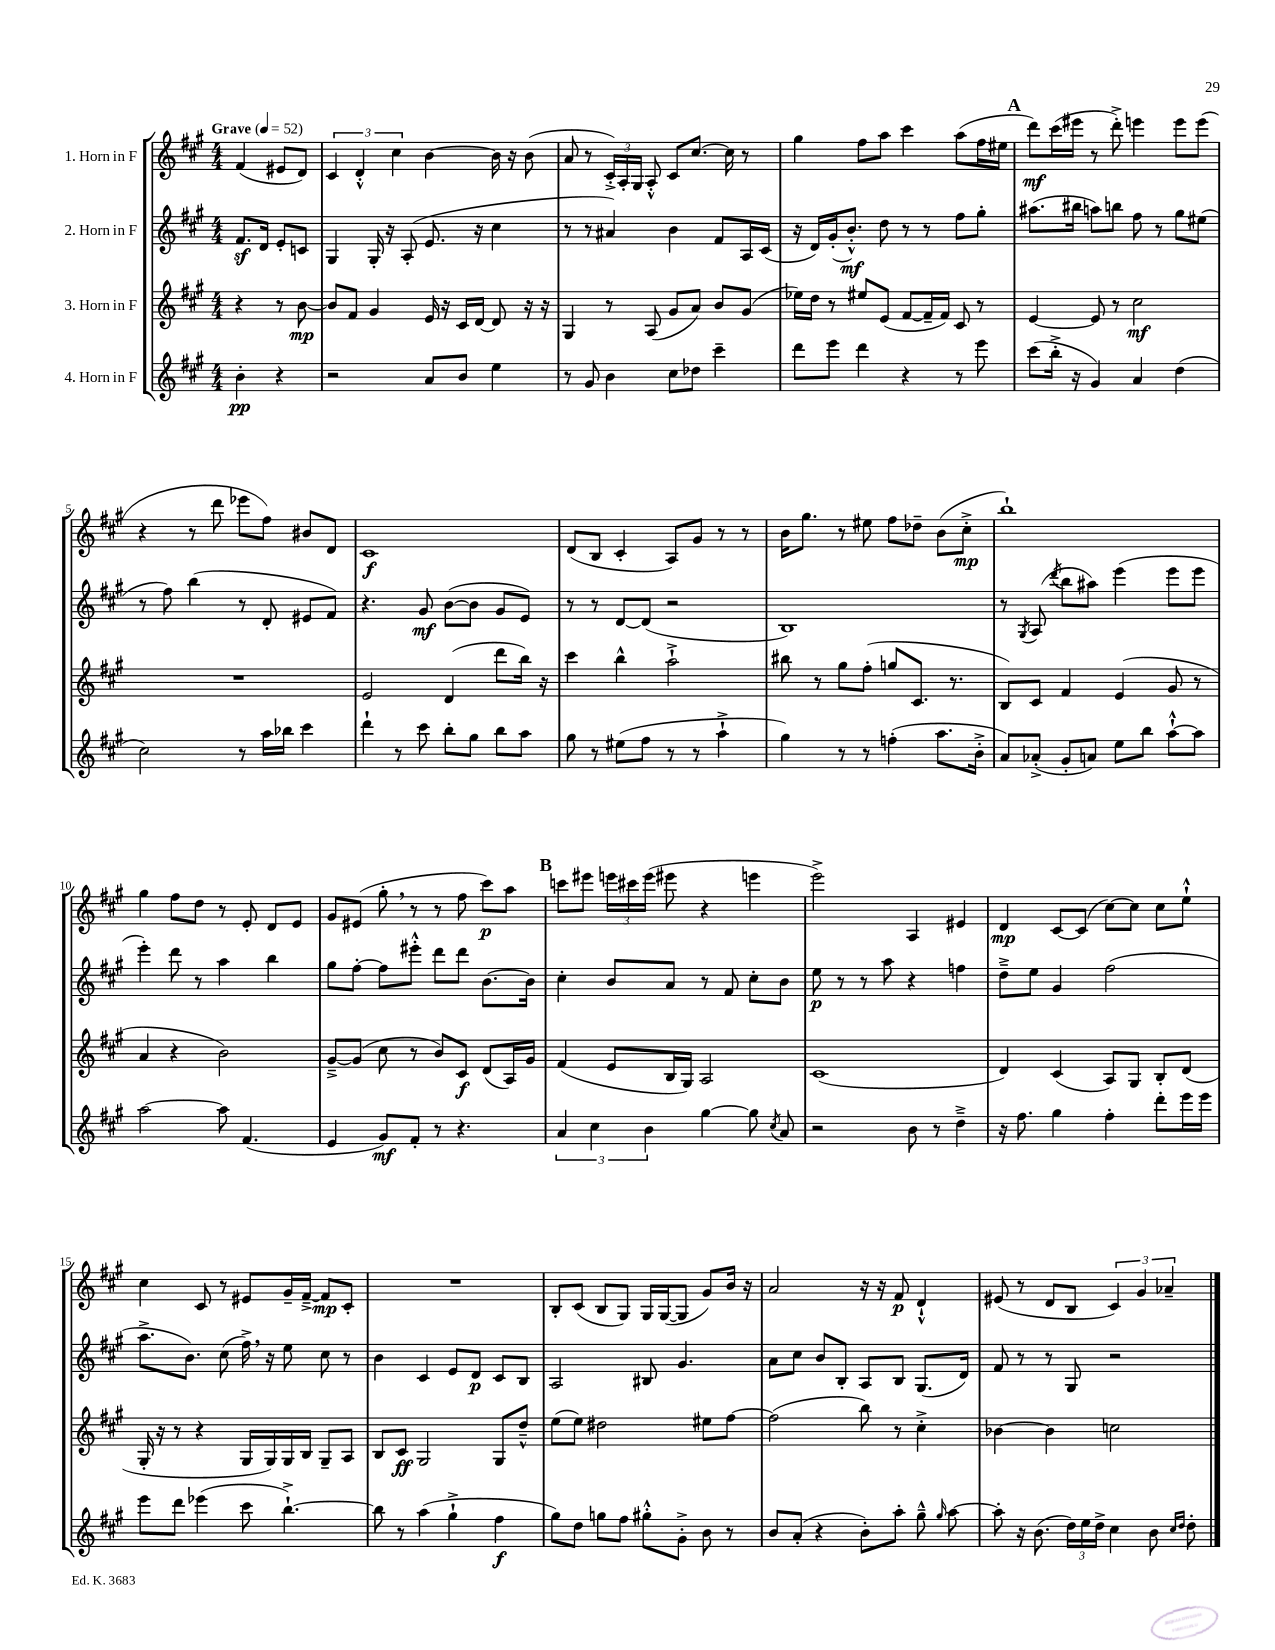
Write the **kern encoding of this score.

**kern	**dynam	**kern	**dynam	**kern	**dynam	**kern	**dynam
*part4	*part4	*part3	*part3	*part2	*part2	*part1	*part1
*staff4	*staff4	*staff3	*staff3	*staff2	*staff2	*staff1	*staff1
*I"4. Horn in F	*	*I"3. Horn in F	*	*I"2. Horn in F	*	*I"1. Horn in F	*
*clefG2	*	*clefG2	*	*clefG2	*	*clefG2	*
*k[f#c#g#]	*	*k[f#c#g#]	*	*k[f#c#g#]	*	*k[f#c#g#]	*
*M4/4	*	*M4/4	*	*M4/4	*	*M4/4	*
*MM52	*	*MM52	*	*MM52	*	*MM52	*
=	=	=	=	=	=	=	=
!	!	!	!	!	!	!LO:TX:a:B:t=Grave	!
4b'\	pp	4r	.	8.f#z/L	.	(4f#/	.
.	.	.	.	16d/Jk	.	.	.
4r	.	8r	.	8e'/L	.	8e#X/L	.
.	.	[8b\	mp	8cn/J	.	8d/J)	.
=1	=1	=1	=1	=1	=1	=1	=1
2r	.	8b/L]	.	4G#/	.	6c#/	.
.	.	8f#/J	.	.	.	.	.
.	.	.	.	.	.	6d'^^/	.
.	.	4g#/	.	16G#'/	.	.	.
.	.	.	.	16r	.	.	.
.	.	.	.	.	.	6cc#\	.
.	.	.	.	(8A'/	.	.	.
8a/L	.	16e/	.	8.e/	.	[4b\	.
.	.	16r	.	.	.	.	.
8b/J	.	16c#/LL	.	.	.	.	.
.	.	[16d/JJ	.	16r	.	.	.
4ee\	.	8d/]	.	4cc#\	.	16b\]	.
.	.	.	.	.	.	16r	.
.	.	16r	.	.	.	(8b\	.
.	.	16r	.	.	.	.	.
=2	=2	=2	=2	=2	=2	=2	=2
8r	.	4G#/	.	8r	.	8a/	.
8g#/	.	.	.	8r	.	8r	.
4b\	.	8r	.	4a#X/)	.	24c#'^/LL)	.
.	.	.	.	.	.	24A'/	.
.	.	.	.	.	.	24G#/JJ	.
.	.	(8A/	.	.	.	8A'^^/	.
8cc#\L	.	8g#/L	.	4b\	.	8c#/L	.
8dd-X\J	.	8a/J)	.	.	.	[8.cc#/J	.
4ccc#~\	.	8b/L	.	8f#/L	.	.	.
.	.	.	.	.	.	16cc#\]	.
.	.	(8g#/J	.	16A/L	.	8r	.
.	.	.	.	(16c#/JJ	.	.	.
=3	=3	=3	=3	=3	=3	=3	=3
8ddd\L	.	16ee-X\LL)	.	16r	.	4gg#\	.
.	.	16dd\JJ	.	16d/LL)	.	.	.
8eee\J	.	8r	.	(16g#'/J	.	.	.
.	.	.	.	8.b'^^/J)	mf	.	.
4ddd\	.	8ee#X/L	.	.	.	8ff#\L	.
.	.	(8e/J	.	8dd\	.	8aa\J	.
4r	.	[8f#/L	.	8r	.	4ccc#\	.
.	.	16f#~/L]	.	8r	.	.	.
.	.	16f#/JJ)	.	.	.	.	.
8r	.	8c#/	.	8ff#\L	.	(8aa\L	.
8eee\	.	8r	.	8gg#'\J	.	16ff#\L	.
.	.	.	.	.	.	16ee#X\JJ	.
!!LO:REH:place=s1:t=A
=4	=4	=4	=4	=4	=4	=4	=4
(8ccc#\L	.	[4e/	.	(8.aa#X\L	.	8ddd\L)	mf
16bb'^\Jk	.	.	.	.	.	(16ccc#\L	.
16r	.	.	.	16bb#X\Jk	.	16eee#X\JJ	.
4g#/)	.	8e/]	.	8aan\L)	.	8r	.
.	.	8r	.	8bbn\J	.	8ddd'^\)	.
4a/	.	2cc#\	mf	8ff#\	.	4eeen\	.
.	.	.	.	8r	.	.	.
(4dd\	.	.	.	8gg#\L	.	8eee\L	.
.	.	.	.	(8ee#X\J	.	(8eee\J	.
!!LO:LB:g=z
=5	=5	=5	=5	=5	=5	=5	=5
2cc#\)	.	1r	.	8r	.	4r	.
.	.	.	.	8ff#\)	.	.	.
.	.	.	.	(4bb\	.	8r	.
.	.	.	.	.	.	8ddd\	.
8r	.	.	.	8r	.	8eee-X\L	.
16aa\LL	.	.	.	8d'/	.	8ff#\J)	.
16bb-X\JJ	.	.	.	.	.	.	.
4ccc#\	.	.	.	8e#X/L	.	8b#X/L	.
.	.	.	.	8f#/J)	.	8d/J	.
=6	=6	=6	=6	=6	=6	=6	=6
4ddd`\	.	2e/	.	4.r	.	1c#	f
8r	.	.	.	.	.	.	.
8ccc#\	.	.	.	8g#/	mf	.	.
8bb'\L	.	(4d/	.	([8b\L	.	.	.
8gg#\J	.	.	.	8b\J]	.	.	.
8bb\L	.	8ddd\L	.	8g#/L	.	.	.
8aa\J	.	16bb\Jk)	.	8e/J)	.	.	.
.	.	16r	.	.	.	.	.
=7	=7	=7	=7	=7	=7	=7	=7
8gg#\	.	4ccc#\	.	8r	.	(8d/L	.
8r	.	.	.	8r	.	8B/J	.
(8ee#X\L	.	4bb^^\	.	[8d/L	.	4c#'/	.
8ff#\J	.	.	.	(8d/J]	.	.	.
8r	.	2aa`^\	.	2r	.	8A/L)	.
8r	.	.	.	.	.	8g#/J	.
4aa`^\	.	.	.	.	.	8r	.
.	.	.	.	.	.	8r	.
=8	=8	=8	=8	=8	=8	=8	=8
4gg#\)	.	8bb#X\	.	1B)	.	16b\KL	.
.	.	.	.	.	.	8.gg#\J	.
.	.	8r	.	.	.	.	.
8r	.	8gg#\L	.	.	.	8r	.
8r	.	(8ff#'\J	.	.	.	8ee#X\	.
(4ffn'\	.	8ggn/L	.	.	.	8ff#\L	.
.	.	8.c#/J	.	.	.	8dd-X~\J	.
8.aa\L	.	.	.	.	.	(8b\L	.
.	.	8.r	.	.	.	.	.
.	.	.	.	.	.	8cc#'^\J	mp
16b'^\Jk	.	.	.	.	.	.	.
=9	=9	=9	=9	=9	=9	=9	=9
8a/L)	.	8B/L)	.	8r	.	1bb`)	.
.	.	.	.	8qG#/	.	.	.
(8a-X'^/J	.	8c#/J	.	(8A/	.	.	.
.	.	.	.	8qddd/	.	.	.
8g#'/L	.	4f#/	.	8bb\L	.	.	.
8an/J)	.	.	.	8aa#X\J)	.	.	.
8ee\L	.	(4e/	.	(4eee\	.	.	.
8bb\J	.	.	.	.	.	.	.
[8aa`^^\L	.	8g#/	.	8eee\L	.	.	.
8aa\J]	.	8r	.	8eee\J	.	.	.
!!LO:LB:g=z
=10	=10	=10	=10	=10	=10	=10	=10
[2aa\	.	4a/	.	4eee'\)	.	4gg#\	.
.	.	4r	.	8ddd\	.	8ff#\L	.
.	.	.	.	8r	.	8dd\J	.
8aa\]	.	2b\)	.	4aa\	.	8r	.
(4.f#/	.	.	.	.	.	8e'/	.
.	.	.	.	4bb\	.	8d/L	.
.	.	.	.	.	.	8e/J	.
=11	=11	=11	=11	=11	=11	=11	=11
4e/	.	[8g#~^/L	.	8gg#\L	.	8g#/L	.
.	.	(8g#/J]	.	[8ff#'\J	.	(8e#X/J	.
8g#/L)	mf	8cc#\	.	8ff#\L]	.	8gg#',\	.
8f#'/J	.	8r	.	8eee#X'^^\J	.	8r	.
8r	.	8b/L)	.	8ddd\L	.	8r	.
4.r	.	8c#/J	f	8ddd\J	.	8ff#\	.
.	.	(8d/L	.	[8.b\L	.	8ccc#\L)	p
.	.	16A/L)	.	.	.	8aa\J	.
.	.	16g#/JJ	.	16b\Jk]	.	.	.
!!LO:REH:place=s1:t=B
=12	=12	=12	=12	=12	=12	=12	=12
6a/	.	(4f#/	.	4cc#'\	.	8cccn\L	.
.	.	.	.	.	.	8eee#X\J	.
6cc#\	.	.	.	.	.	.	.
.	.	8e/L	.	8b/L	.	24eeen\LL	.
.	.	.	.	.	.	24ccc#X\	.
6b\	.	.	.	.	.	(24eee\JJ	.
.	.	16B/L	.	8a/J	.	8eee#X\	.
.	.	16G#/JJ)	.	.	.	.	.
[4gg#\	.	2A/	.	8r	.	4r	.
.	.	.	.	8f#/	.	.	.
8gg#\]	.	.	.	8cc#'\L	.	4eeen\	.
8qcc#/	.	.	.	.	.	.	.
8a/	.	.	.	8b\J	.	.	.
=13	=13	=13	=13	=13	=13	=13	=13
2r	.	(1c#	.	8ee\	p	2eee^\)	.
.	.	.	.	8r	.	.	.
.	.	.	.	8r	.	.	.
.	.	.	.	8aa\	.	.	.
8b\	.	.	.	4r	.	4A/	.
8r	.	.	.	.	.	.	.
4dd~^\	.	.	.	4ffn\	.	4e#X/	.
=14	=14	=14	=14	=14	=14	=14	=14
16r	.	4d/)	.	8dd~^\L	.	4d/	mp
8.ff#\	.	.	.	.	.	.	.
.	.	.	.	8ee\J	.	.	.
4gg#\	.	(4c#/	.	4g#/	.	[8c#/L	.
.	.	.	.	.	.	(8c#/J]	.
4ff#'\	.	8A/L)	.	(2ff#\	.	[8cc#\L)	.
.	.	8G#/J	.	.	.	8cc#\J]	.
8ddd'\L	.	8B'/L	.	.	.	8cc#\L	.
16eee\L	.	(8d/J	.	.	.	8ee`^^\J	.
16eee\JJ	.	.	.	.	.	.	.
!!LO:LB:g=z
=15	=15	=15	=15	=15	=15	=15	=15
8eee\L	.	16G#'/	.	8.aa^\L	.	4cc#\	.
.	.	16r	.	.	.	.	.
8ddd\J	.	8r	.	.	.	.	.
.	.	.	.	8.b\J)	.	.	.
(4eee-X\	.	4r	.	.	.	8c#/	.
.	.	.	.	(8cc#\	.	8r	.
8ccc#\	.	16G#/LL	.	16ff#^,\)	.	8e#X/L	.
.	.	16G#/)	.	16r	.	.	.
[4.bb`^\)	.	16G#/	.	8ee\	.	16g#~/L	.
.	.	16B/JJ	.	.	.	[16f#~^/JJ	.
.	.	8G#~/L	.	8cc#\	.	8f#/L]	mp
.	.	8A/J	.	8r	.	8c#'/J	.
=16	=16	=16	=16	=16	=16	=16	=16
8bb\]	.	8B/L	.	4b\	.	1r	.
8r	.	8c#/J	ff	.	.	.	.
(4aa\	.	2G#/	.	4c#/	.	.	.
4gg#`^\	.	.	.	8e/L	.	.	.
.	.	.	.	8d/J	p	.	.
4ff#\	f	8G#/L	.	8c#/L	.	.	.
.	.	8dd~^^/J	.	8B/J	.	.	.
=17	=17	=17	=17	=17	=17	=17	=17
8gg#\L)	.	(8ee\L	.	2A/	.	8B'/L	.
8dd\J	.	8ee\J)	.	.	.	(8c#/J	.
8ggn\L	.	2dd#X\	.	.	.	8B/L	.
8ff#\J	.	.	.	.	.	8G#/J)	.
8gg#X'^^\L	.	.	.	8B#X/	.	16G#/LL	.
.	.	.	.	.	.	([16G#/J	.
8g#'^\J	.	.	.	4.g#/	.	8G#/J]	.
8b\	.	8ee#X\L	.	.	.	8g#/L)	.
8r	.	[8ff#\J	.	.	.	16b/Jk	.
.	.	.	.	.	.	16r	.
=18	=18	=18	=18	=18	=18	=18	=18
8b/L	.	(2ff#\]	.	8a\L	.	2a/	.
(8a'/J	.	.	.	8cc#\J	.	.	.
4r	.	.	.	8b/L	.	.	.
.	.	.	.	8B'/J	.	.	.
8b'\L)	.	8bb\)	.	8A/L	.	16r	.
.	.	.	.	.	.	16r	.
8aa'\J	.	8r	.	8B/J	.	8f#/	p
8gg#~^^\	.	4cc#'^\	.	(8.G#/L	.	4d`^^/	.
16qqgg#/	.	.	.	.	.	.	.
[8aa\	.	.	.	.	.	.	.
.	.	.	.	16d/Jk)	.	.	.
=19	=19	=19	=19	=19	=19	=19	=19
8aa'\]	.	[4b-X\	.	8f#/	.	(8e#X/	.
16r	.	.	.	8r	.	8r	.
(8.b\	.	.	.	.	.	.	.
.	.	4b-\]	.	8r	.	8d/L	.
24dd\LL)	.	.	.	8G#/	.	8B/J	.
24ee\	.	.	.	.	.	.	.
24dd^\JJ	.	.	.	.	.	.	.
4cc#\	.	2ccn\	.	2r	.	6c#/)	.
.	.	.	.	.	.	6g#/	.
8b\	.	.	.	.	.	.	.
.	.	.	.	.	.	6a-X~/	.
16qqcc#/LL	.	.	.	.	.	.	.
16qqdd/JJ	.	.	.	.	.	.	.
8dd'\	.	.	.	.	.	.	.
==	==	==	==	==	==	==	==
*-	*-	*-	*-	*-	*-	*-	*-
